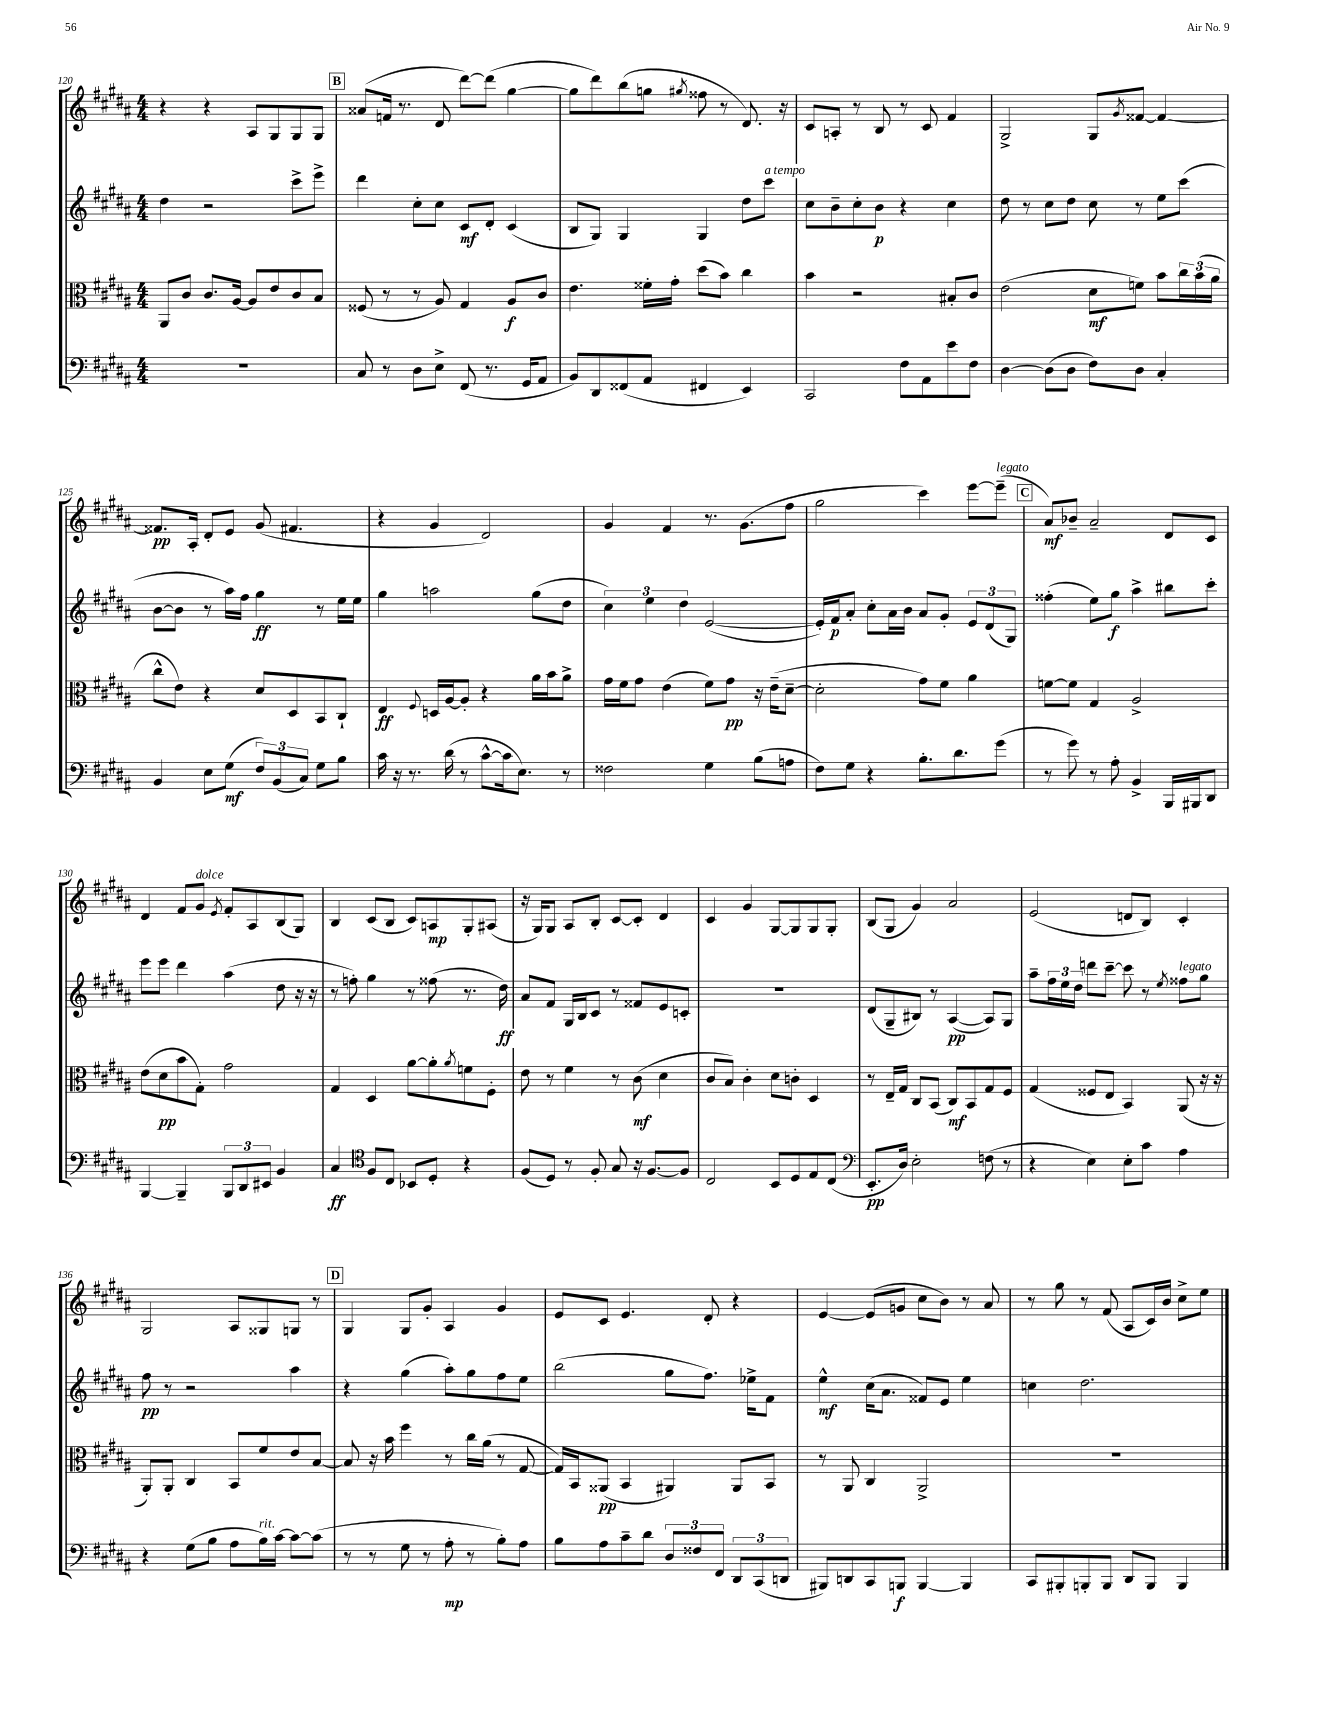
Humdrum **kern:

**kern	**dynam	**kern	**dynam	**kern	**dynam	**kern	**dynam
*part4	*part4	*part3	*part3	*part2	*part2	*part1	*part1
*staff4	*staff4	*staff3	*staff3	*staff2	*staff2	*staff1	*staff1
*clefF4	*	*clefC3	*	*clefG2	*	*clefG2	*
*k[f#c#g#d#a#]	*	*k[f#c#g#d#a#]	*	*k[f#c#g#d#a#]	*	*k[f#c#g#d#a#]	*
*M4/4	*	*M4/4	*	*M4/4	*	*M4/4	*
=120	=120	=120	=120	=120	=120	=120	=120
1r	.	8AA#/L	.	4dd#\	.	4r	.
.	.	8c#/J	.	.	.	.	.
.	.	8.c#/L	.	2r	.	4r	.
.	.	[16A#/Jk	.	.	.	.	.
.	.	8A#/L]	.	.	.	8A#/L	.
.	.	8e/	.	.	.	8G#/	.
.	.	8c#/	.	8ccc#^\L	.	8G#/	.
.	.	8B/J	.	8eee^\J	.	8G#/J	.
!!LO:REH:place=s1:t=B
=121	=121	=121	=121	=121	=121	=121	=121
8C#/	.	(8F##X/	.	4ddd#\	.	(8a##X/L	.
8r	.	8r	.	.	.	16fn/Jk	.
.	.	.	.	.	.	8.r	.
8D#\L	.	8r	.	8cc#'\L	.	.	.
8E^\J	.	8A#/)	.	8cc#\J	.	8d#/	.
(8FF#/	.	4G#/	.	8c#/L	mf	[8ddd#\L)	.
8.r	.	.	.	8d#'/J	.	(8ddd#\J]	.
.	.	8A#/L	f	(4c#/	.	[4gg#\	.
16GG#/KL	.	.	.	.	.	.	.
8AA#/J	.	8c#/J	.	.	.	.	.
=122	=122	=122	=122	=122	=122	=122	=122
8BB/L)	.	4.e\	.	8B/L	.	8gg#\L]	.
8DD#/	.	.	.	8G#/J)	.	8ddd#\)	.
(8FF##X/	.	.	.	4G#/	.	(8bb\	.
8AA#/J	.	16f##X'\LL	.	.	.	8ggn\J	.
.	.	16g#'\JJ	.	.	.	.	.
.	.	.	.	.	.	8qgg#X/	.
4FF#X/	.	(8dd#\L	.	4G#/	.	8ff##X\	.
.	.	8b\J)	.	.	.	8r	.
4EE/)	.	4cc#\	.	8dd#\L	.	8.d#/)	.
!	!	!	!	!LO:TX:a:i:t=a tempo	!	!	!
.	.	.	.	8ccc#\J	.	.	.
.	.	.	.	.	.	16r	.
=123	=123	=123	=123	=123	=123	=123	=123
2CC#/	.	4b\	.	8cc#\L	.	8c#/L	.
.	.	.	.	8b~\	.	8An'/J	.
.	.	2r	.	8cc#'\	.	8r	.
.	.	.	.	8b\J	p	8B/	.
8F#\L	.	.	.	4r	.	8r	.
8AA#\	.	.	.	.	.	8c#/	.
8e\	.	8B#X'/L	.	4cc#\	.	4f#/	.
8F#\J	.	8c#/J	.	.	.	.	.
=124	=124	=124	=124	=124	=124	=124	=124
[4D#\	.	(2e\	.	8dd#\	.	2G#^/	.
.	.	.	.	8r	.	.	.
(8D#\L]	.	.	.	8cc#\L	.	.	.
8D#\J	.	.	.	8dd#\J	.	.	.
8F#\L)	.	8d#\L	mf	8cc#\	.	8G#/L	.
.	.	.	.	.	.	8qg#/	.
8D#\J	.	8fn\J)	.	8r	.	[8f##X/J	.
4C#'/	.	8b\L	.	8ee\L	.	4f##/_	.
.	.	24cc#\L	.	(8ccc#\J	.	.	.
.	.	(24b\	.	.	.	.	.
.	.	24a#\JJ	.	.	.	.	.
!!LO:LB:g=z
=125	=125	=125	=125	=125	=125	=125	=125
4BB/	.	8cc#^^\L	.	[8b\L	.	8.f##X/L]	pp
.	.	8e\J)	.	8b\J]	.	.	.
.	.	.	.	.	.	16A#'/Jk	.
8E\L	.	4r	.	8r	.	8d#'/L	.
(8G#\J	mf	.	.	16aa#\LL)	.	8e/J	.
.	.	.	.	16ff#\JJ	.	.	.
12F#/L)	.	8d#/L	.	4gg#\	ff	(8g#/	.
(12BB/	.	.	.	.	.	.	.
.	.	8D#/	.	.	.	4.f#X/	.
12C#/J)	.	.	.	.	.	.	.
8G#\L	.	8BB/	.	8r	.	.	.
8B\J	.	8C#`/J	.	16ee\LL	.	.	.
.	.	.	.	16ee\JJ	.	.	.
=126	=126	=126	=126	=126	=126	=126	=126
16c#\	.	4E/	ff	4gg#\	.	4r	.
16r	.	.	.	.	.	.	.
8.r	.	.	.	.	.	.	.
.	.	8qqF#/	.	.	.	.	.
.	.	16Dn/LL	.	2aan\	.	4g#/	.
(16d#\	.	[16A#/J	.	.	.	.	.
8r	.	8A#'/J]	.	.	.	.	.
[8c#^^\L	.	4r	.	.	.	2d#/)	.
16c#\k]	.	.	.	.	.	.	.
8.E\J)	.	.	.	.	.	.	.
.	.	16a#\LL	.	(8gg#\L	.	.	.
.	.	16b\J	.	.	.	.	.
8r	.	8a#^\J	.	8dd#\J	.	.	.
=127	=127	=127	=127	=127	=127	=127	=127
2F##X\	.	16g#\LL	.	6cc#\)	.	4g#/	.
.	.	16f#\J	.	.	.	.	.
.	.	8g#\J	.	.	.	.	.
.	.	.	.	6ee\	.	.	.
.	.	(4e\	.	.	.	4f#/	.
.	.	.	.	6dd#\	.	.	.
4G#\	.	8f#\L)	.	([2e/	.	8.r	.
.	.	8g#\J	pp	.	.	.	.
.	.	.	.	.	.	(8.g#\L	.
(8B\L	.	16r	.	.	.	.	.
.	.	(16e~\KL	.	.	.	.	.
8An\J	.	[8d#~\J	.	.	.	8ff#\J	.
=128	=128	=128	=128	=128	=128	=128	=128
8F#\L)	.	2d#'\]	.	16e'/LL])	.	2gg#\	.
.	.	.	.	16f#/J	p	.	.
8G#\J	.	.	.	8a#'/J	.	.	.
4r	.	.	.	8cc#'\L	.	.	.
.	.	.	.	16a#\L	.	.	.
.	.	.	.	16b\JJ	.	.	.
8.B'\L	.	8g#\L)	.	8a#/L	.	4ccc#\)	.
.	.	8f#\J	.	8g#'/J	.	.	.
8.d#\	.	.	.	.	.	.	.
.	.	4a#\	.	12e/L	.	[8eee\L	.
.	.	.	.	(12d#/	.	.	.
!	!	!	!	!	!	!LO:TX:a:i:t=legato	!
(8g#\J	.	.	.	.	.	(8eee~\J]	.
.	.	.	.	12G#/J)	.	.	.
!!LO:REH:place=s1:t=C
=129	=129	=129	=129	=129	=129	=129	=129
8r	.	[8fn\L	.	(4ff##X'\	.	8a#/L)	mf
8g#\)	.	8f\J]	.	.	.	8b-X~/J	.
8r	.	4G#/	.	8ee\L)	.	2a#~/	.
8A#'\	.	.	.	8gg#\J	f	.	.
4BB^/	.	2A#^/	.	4aa#^\	.	.	.
16BBB/LL	.	.	.	8bb#X\L	.	8d#/L	.
16BBB#X/J	.	.	.	.	.	.	.
8DD#/J	.	.	.	8ccc#'\J	.	8c#/J	.
!!LO:LB:g=z
=130	=130	=130	=130	=130	=130	=130	=130
[4BBB/	.	(8e\L	.	8eee\L	.	4d#/	.
.	.	8d#\	pp	8eee\J	.	.	.
4BBB~/]	.	8b\	.	4ddd#\	.	8f#/L	.
!	!	!	!	!	!	!LO:TX:a:i:t=dolce	!
.	.	8G#'\J)	.	.	.	8g#/J	.
.	.	.	.	.	.	8qe/	.
12BBB/L	.	2g#\	.	(4aa#\	.	8f#'/L	.
12DD#/	.	.	.	.	.	.	.
.	.	.	.	.	.	8A#/	.
12EE#X/J	.	.	.	.	.	.	.
4BB/	.	.	.	8dd#\	.	(8B/	.
.	.	.	.	16r	.	8G#/J)	.
.	.	.	.	16r	.	.	.
=131	=131	=131	=131	=131	=131	=131	=131
4C#/	ff	4G#/	.	8r	.	4B/	.
.	.	.	.	8ffn'\)	.	.	.
*clefC4	*	*	*	*	*	*	*
8F#/L	.	4D#/	.	4gg#\	.	(8c#/L	.
8C#/J	.	.	.	.	.	8B/J	.
8BB-X/L	.	[8a#\L	.	8r	.	8c#/L)	.
8D#'/J	.	8a#'\]	.	(8ff##X\	.	8An/	mp
.	.	8qa#/	.	.	.	.	.
4r	.	8fn\	.	8.r	.	8G#'/	.
.	.	8F#'\J	.	.	.	(8A#X/J	.
.	.	.	.	16dd#\)	ff	.	.
=132	=132	=132	=132	=132	=132	=132	=132
(8F#/L	.	8e\	.	8a#/L	.	16r	.
.	.	.	.	.	.	16G#/KL)	.
8D#/J)	.	8r	.	8f#/J	.	8G#/J	.
8r	.	4f#\	.	16G#/LL	.	8A#/L	.
.	.	.	.	16B/J	.	.	.
8F#'/	.	.	.	8c#/J	.	8B'/J	.
8G#/	.	8r	.	8r	.	[8c#/L	.
16r	.	(8c#\	mf	8f##X/L	.	8c#'/J]	.
[8.F#/L	.	.	.	.	.	.	.
.	.	4d#\	.	8e/	.	4d#/	.
8F#/J]	.	.	.	8cn'/J	.	.	.
=133	=133	=133	=133	=133	=133	=133	=133
2C#/	.	8c#/L	.	1r	.	4c#/	.
.	.	8B/J)	.	.	.	.	.
.	.	4c#'\	.	.	.	4g#/	.
8BB/L	.	8d#\L	.	.	.	[8G#/L	.
8D#/	.	8cn'\J	.	.	.	8G#/]	.
8E/	.	4D#/	.	.	.	8G#/	.
(8C#/J	.	.	.	.	.	8G#'/J	.
=134	=134	=134	=134	=134	=134	=134	=134
*clefF4	*	*	*	*	*	*	*
8.EE'/L	pp	8r	.	(8d#/L	.	(8B/L	.
.	.	16E~/LL	.	8G#~/	.	8G#/J	.
16D#/Jk)	.	16G#/JJ	.	.	.	.	.
2E'\	.	8C#/L	.	8B#X/J)	.	4g#/)	.
.	.	(8BB/J	.	8r	.	.	.
.	.	8C#/L)	mf	([4A#/	pp	2a#/	.
.	.	8BB/	.	.	.	.	.
(8Fn\	.	8G#/	.	8A#/L])	.	.	.
8r	.	8F#/J	.	8G#/J	.	.	.
=135	=135	=135	=135	=135	=135	=135	=135
4r	.	(4G#/	.	8aa#~\L	.	(2e/	.
.	.	.	.	24ff#\L	.	.	.
.	.	.	.	24ee\	.	.	.
.	.	.	.	24dd#\JJ	.	.	.
4E\)	.	8F##X/L	.	8dddn\L	.	.	.
.	.	8E/J	.	[8ccc#~\J	.	.	.
8E'\L	.	4BB/)	.	8ccc#\]	.	8dn/L	.
8c#\J	.	.	.	8r	.	8B/J)	.
.	.	.	.	8qee/	.	.	.
!	!	!	!	!LO:TX:a:i:t=legato	!	!	!
4A#\	.	(8AA#/	.	8ff##X\L	.	4c#'/	.
.	.	16r	.	8gg#\J	.	.	.
.	.	16r	.	.	.	.	.
!!LO:LB:g=z
=136	=136	=136	=136	=136	=136	=136	=136
4r	.	8AA#'/L)	.	8ff#\	pp	2G#/	.
.	.	8AA#'/J	.	8r	.	.	.
(8G#\L	.	4C#/	.	2r	.	.	.
8B\J	.	.	.	.	.	.	.
8A#\L	.	8BB/L	.	.	.	8A#/L	.
!LO:TX:a:i:t=rit.	!	!	!	!	!	!	!
16B\L)	.	8f#/	.	.	.	8G##X/	.
[16c#\JJ	.	.	.	.	.	.	.
8c#\L_	.	8e/	.	4aa#\	.	8Gn/J	.
(8c#\J]	.	[8B/J	.	.	.	8r	.
!!LO:REH:place=s1:t=D
=137	=137	=137	=137	=137	=137	=137	=137
8r	.	8B/]	.	4r	.	4G#/	.
8r	.	16r	.	.	.	.	.
.	.	16b\	.	.	.	.	.
8G#\	.	4ff#\	.	(4gg#\	.	8G#/L	.
8r	.	.	.	.	.	8g#'/J	.
8A#'\	mp	8r	.	8aa#'\L)	.	4A#/	.
8r	.	16cc#\LL	.	8gg#\	.	.	.
.	.	(16a#\JJ	.	.	.	.	.
8B'\L)	.	8r	.	8ff#\	.	4g#/	.
8A#\J	.	[8G#/	.	8ee\J	.	.	.
=138	=138	=138	=138	=138	=138	=138	=138
8B\L	.	16G#/LL])	.	(2bb\	.	8e/L	.
.	.	16BB/J	.	.	.	.	.
8A#\	.	(8AA##X/J	pp	.	.	8c#/J	.
8c#~\	.	4BB/	.	.	.	4.e/	.
8d#\J	.	.	.	.	.	.	.
12D#/L	.	4AA#X/)	.	8gg#\L	.	.	.
12F##X/	.	.	.	.	.	.	.
.	.	.	.	8.ff#\J)	.	8d#'/	.
12FF#/J	.	.	.	.	.	.	.
12DD#/L	.	8AA#/L	.	.	.	4r	.
.	.	.	.	16ee-X^\KL	.	.	.
(12CC#/	.	.	.	.	.	.	.
.	.	8BB/J	.	8f#\J	.	.	.
12DDn/J	.	.	.	.	.	.	.
=139	=139	=139	=139	=139	=139	=139	=139
8BBB#X/L)	.	8r	.	4ee^^\	mf	[4e/	.
8DDn/	.	8AA#/	.	.	.	.	.
8CC#/	.	4C#/	.	(16cc#\KL	.	(8e/L]	.
.	.	.	.	8.a#\J	.	.	.
8BBBn/J	f	.	.	.	.	8gn/J	.
[4BBB/	.	2AA#^/	.	8f##X/L)	.	8cc#\L	.
.	.	.	.	8e/J	.	8b\J)	.
4BBB/]	.	.	.	4ee\	.	8r	.
.	.	.	.	.	.	8a#/	.
=140	=140	=140	=140	=140	=140	=140	=140
8CC#/L	.	1r	.	4ccn\	.	8r	.
8BBB#X'/	.	.	.	.	.	8gg#\	.
8BBBn'/	.	.	.	2.dd#\	.	8r	.
8BBB/J	.	.	.	.	.	(8f#/	.
8DD#/L	.	.	.	.	.	8A#/L	.
8BBB/J	.	.	.	.	.	16c#/L)	.
.	.	.	.	.	.	16b/JJ	.
4BBB/	.	.	.	.	.	8cc#^\L	.
.	.	.	.	.	.	8ee\J	.
==	==	==	==	==	==	==	==
*-	*-	*-	*-	*-	*-	*-	*-
